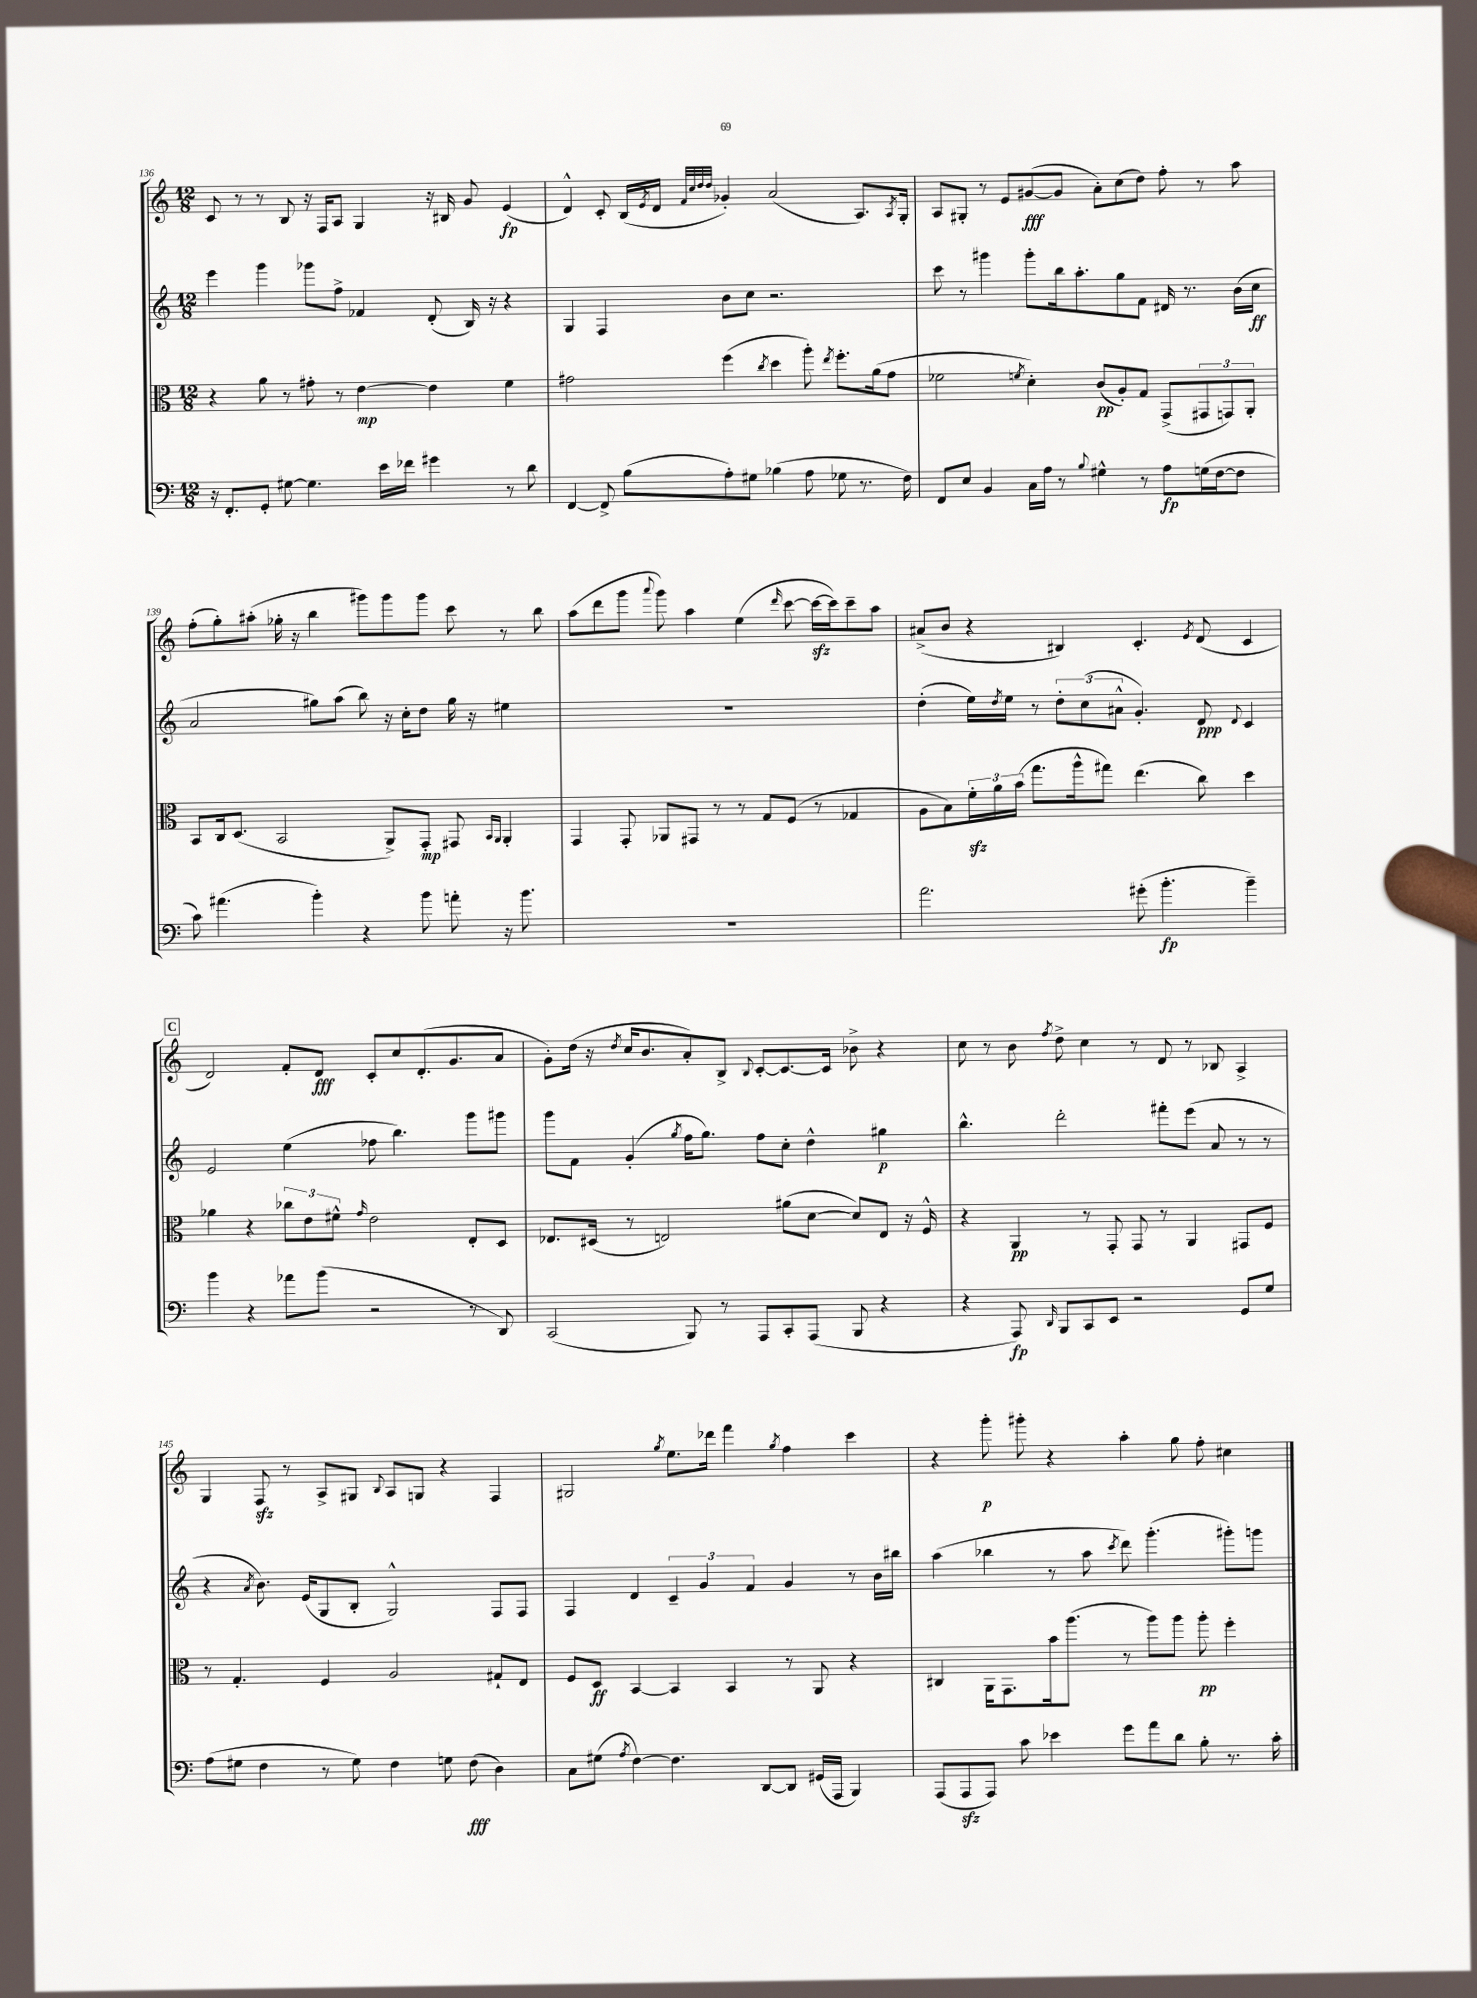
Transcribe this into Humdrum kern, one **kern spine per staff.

**kern	**kern	**kern	**kern
*staff4	*staff3	*staff2	*staff1
*clefF4	*clefC3	*clefG2	*clefG2
*k[]	*k[]	*k[]	*k[]
*M12/8	*M12/8	*M12/8	*M12/8
16r	4r	4eee	8c
8.FF'	.	.	.
.	.	.	8r
8GG'	8a	4ggg	8r
[8G#	8r	.	8B
4.G#]	8g#'	8ggg-	16r
.	.	.	16F
.	8r	8ff^	8A
.	[4e	4f-	4G
16e	.	.	.
16f-	.	.	.
4g#	4e]	(8d'	16r
.	.	.	16B#
.	.	16B)	8g
.	.	16r	.
8r	4f	4r	(4e
8d	.	.	.
=	=	=	=
[4FF	2g#	4G	4d^^)
8FF^]	.	4F	8c'
(8B	.	.	(16B
.	.	.	8qe
.	.	.	16d
.	.	.	32qqf
.	.	.	32qqcc
.	.	.	32qqdd
.	.	.	32qqdd
8A')	(4ff	8b	4g-')
8G#	.	8cc	.
.	8qcc	.	.
(4B-	4dd	2.r	(2a
8A	8aa')	.	.
.	8qee	.	.
8G-	8.ff'	.	.
8.r	.	.	8.A)
.	(16a	.	.
.	8g#	.	.
.	.	.	8qA
16F)	.	.	16G'
=	=	=	=
8FF	2f-	8ccc	8A
8E	.	8r	8G#'
4BB	.	4ggg#	8r
.	.	.	8e
.	8qf	.	.
16C	4d')	8ggg#'	([8g#
16A	.	.	.
8r	.	16bb	8g#]
.	.	8.aa'	.
8qqB	.	.	.
4G#^^	(8c	.	8a')
.	8A')	8gg	(8cc
8r	8G	8f	8dd)
8A	(8GG^	16d#	8ff'
.	.	8.r	.
(16G	12GG#	.	8r
[16F	.	.	.
.	12GG)	.	.
8F]	.	(16b	8aa
.	12AA'	.	.
.	.	16cc	.
=	=	=	=
8c)	8BB	2a	(8ff'
(4.a#	16C	.	8gg')
.	(8.D	.	.
.	.	.	(8aa#'
.	2BB	.	16gg-'
.	.	.	16r
4b')	.	8gg#)	4bb
.	.	(8aa	.
4r	.	8bb)	8ggg#)
.	8AA^)	16r	8ggg#
.	.	16cc'	.
8b	8GG'	8dd	8ggg#
8a'	8GG#	16gg#	8ccc
.	.	16r	.
.	16qqBB	.	.
.	16qqAA	.	.
16r	4AA'	4ee#	8r
8.b	.	.	.
.	.	.	8bb
=	=	=	=
1.r	4GG	1.r	(8aa
.	.	.	8ddd
.	8GG'	.	8ggg
.	.	.	8qqaaa
.	8AA-	.	8ggg)
.	8GG#	.	4aa
.	8r	.	.
.	8r	.	(4ee
.	8G	.	.
.	.	.	16qqddd
.	(8F	.	[8ccc
.	8r	.	16ccc_
.	.	.	16ccc])
.	4G-	.	8ccc~
.	.	.	8aa
=	=	=	=
2.a	8A	(4dd'	(8a#^
.	8B)	.	8b
.	24f'	16ee)	4r
.	24a	.	.
.	.	8qdd	.
.	.	16ee	.
.	(24b	.	.
.	8.gg	8r	.
.	.	12dd'	4B#)
.	16aa^^	.	.
.	.	(12cc	.
.	8gg#)	.	.
.	.	12a#^^	.
(8g#'	(4.ee	4.g')	4.c'
4.b'	.	.	.
.	.	.	8qe
.	8cc)	8d	(8d
.	.	8qqd	.
4b~)	4dd	4c	4c
=	=	=	=
4b	4a-	2e	2d)
4r	4r	.	.
8a-	12cc-	(4ee	8f'
.	12e	.	.
(8b	.	.	8d
.	12f#^^	.	.
.	16qqg	.	.
2r	2e	8ff-	8c'
.	.	4.bb)	8cc
.	.	.	(8.d'
.	.	.	8.g
8r	8E'	8ggg	.
8DD)	8D	8ggg#	8a
=	=	=	=
(2CC	8.E-	8ggg	8g')
.	.	8f	(16dd
.	(16D#	.	16r
.	.	.	8qdd
.	8r	(4g'	16cc
.	.	.	8.b
.	2E)	.	.
.	.	8qgg	.
8BBB)	.	16ff	8a')
.	.	8.gg)	.
8r	.	.	8B^
.	.	.	8qqB
8AAA	.	8ff	[8c'
8CC'	(8a#	8cc'	8.c_
(8AAA	[8d	4dd^^	.
.	.	.	16c]
8BBB	8d])	.	8b-^
4r	8E	4gg#	4r
.	16r	.	.
.	16F^^	.	.
=	=	=	=
4r	4r	4.bb^^	8cc
.	.	.	8r
8AAA)	4AA	.	8b
16qqDD	.	.	8qff
8BBB	.	2ddd'	8dd^
8CC	8r	.	4cc
8EE	8GG'	.	.
2r	8GG	.	8r
.	8r	8fff#'	8d
.	4AA	(8eee	8r
.	.	8a	8B-
8GG	8GG#	8r	4A^
8G	8F	8r	.
=	=	=	=
(8A	8r	4r	4G
8G#	4.G'	.	.
.	.	8qa	.
4F	.	8.b)	8F
.	.	.	8r
.	.	(16e	.
8r	4F	8G	8A^
8G#)	.	8B'	8G#
.	.	.	8qqB
4F	2A	2G^^)	8A
.	.	.	8G
8G	.	.	4r
(8F	.	.	.
4D)	8G#`	8F	4F
.	8E	8F	.
=	=	=	=
8C	8F	4F	2G#
(8G#	8D	.	.
8qA	.	.	.
[4F)	[4BB	4d	.
.	.	.	8qgg
4.F]	4BB]	6c~	8.ee
.	.	6g	.
.	.	.	16ddd-
.	4BB	.	4fff
.	.	6f	.
[8DD	.	.	.
.	.	.	8qgg
8DD]	8r	4g	4ff
(16GG#	8AA	.	.
16AAA	.	.	.
4BBB)	4r	8r	4ccc
.	.	16b	.
.	.	16bb#	.
=	=	=	=
(8AAA	4C#	(4aa	4r
8AAA	.	.	.
8AAA)	16AA	4bb-	8ggg'
.	8.GG	.	.
8c	.	.	8ggg#'
4e-	16b	8r	4r
.	(8.aa	.	.
.	.	8aa	.
.	.	8qccc	.
8g	8r	8ddd)	4aa'
8a	8aa)	(4.ggg'	.
8d	8aa	.	8gg
8B'	8aa'	.	8ff'
8.r	4ff'	8ggg#')	4cc#
.	.	8ggg	.
16c'	.	.	.
==	==	==	==
*-	*-	*-	*-
